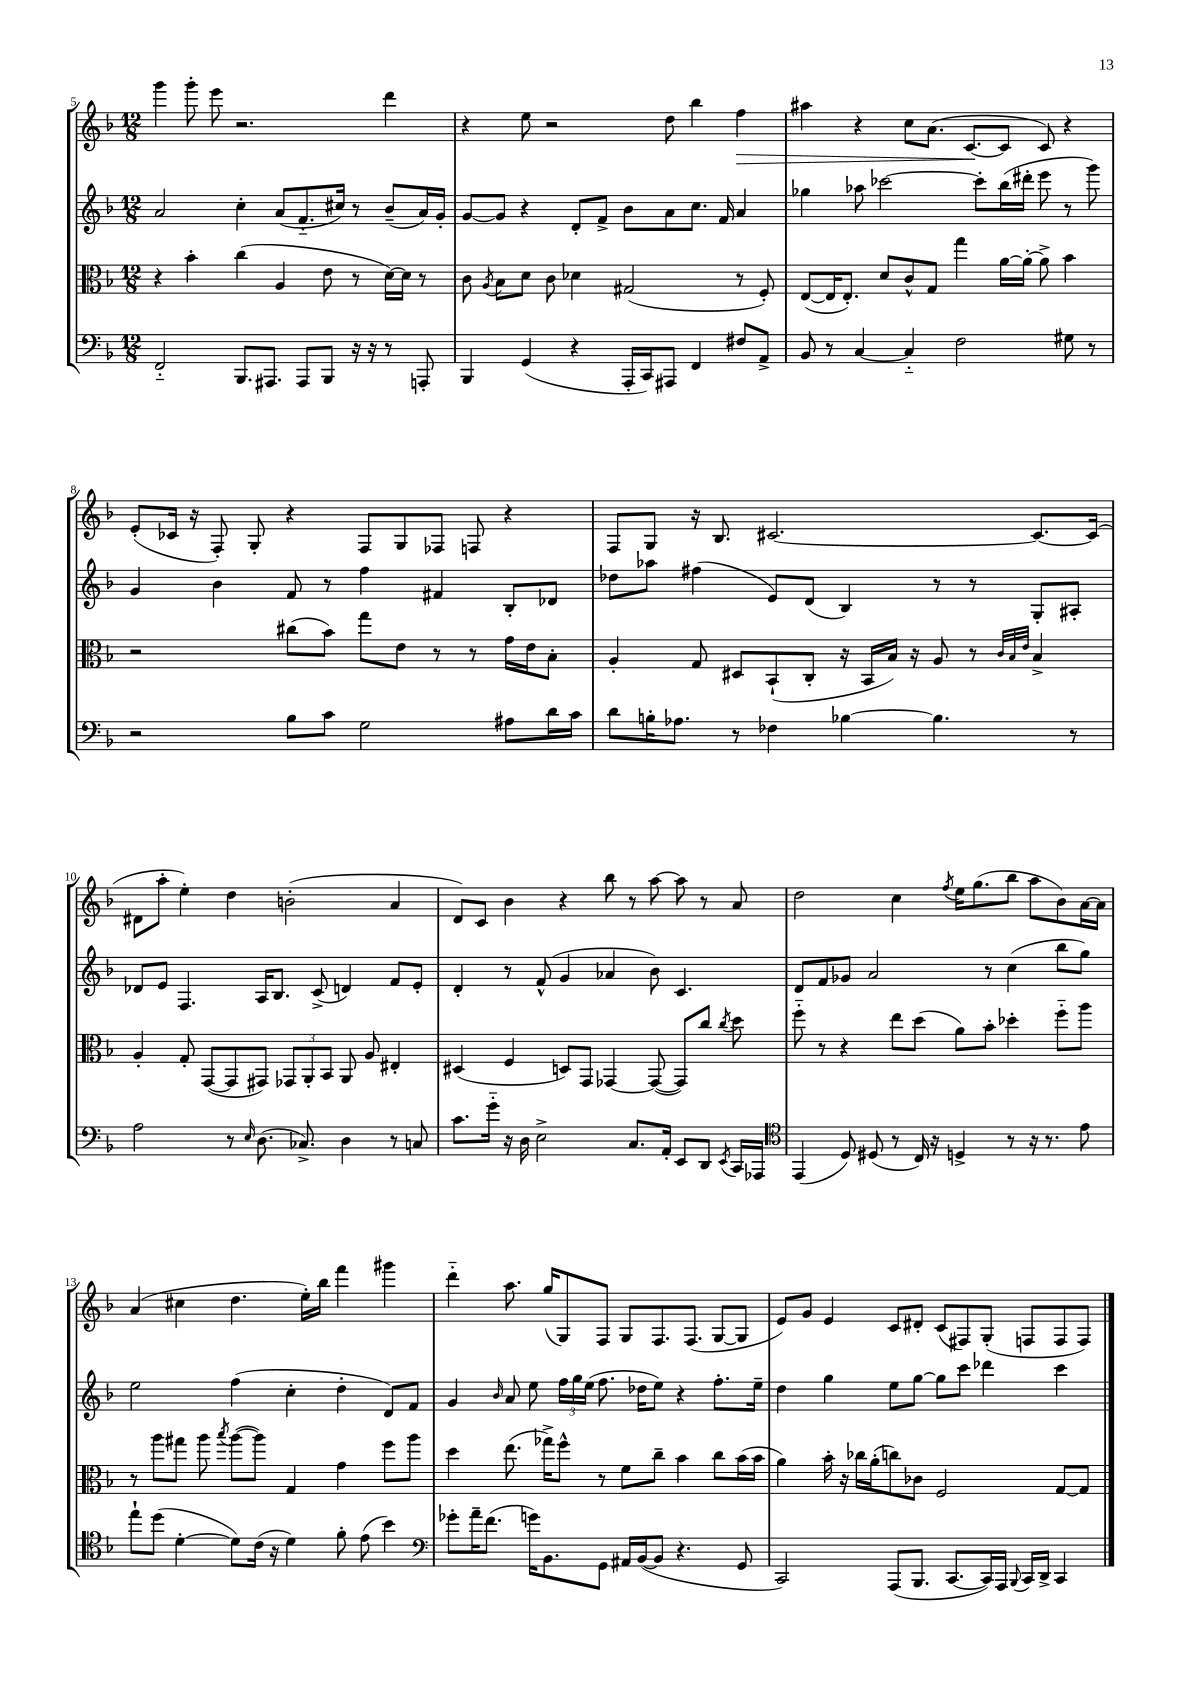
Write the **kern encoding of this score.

**kern	**kern	**kern	**kern	**dynam
*part4	*part3	*part2	*part1	*part1
*staff4	*staff3	*staff2	*staff1	*staff1
*clefF4	*clefC3	*clefG2	*clefG2	*
*k[b-]	*k[b-]	*k[b-]	*k[b-]	*
*M12/8	*M12/8	*M12/8	*M12/8	*
=5	=5	=5	=5	=5
2FF/	4r	2a/	4ggg\	.
.	4b-'\	.	8ggg'\	.
.	.	.	8eee\	.
8.BBB-/L	(4cc\	4cc'\	2.r	.
8.AAA#X/J	.	.	.	.
.	4A/	(8a/L	.	.
8AAA#/L	.	8.f/	.	.
8BBB-/J	8e\	.	.	.
.	.	16cc#X/Jk)	.	.
16r	8r	8r	.	.
16r	.	.	.	.
8r	[16d\LL)	(8b-~/L	4ddd\	.
.	16d\JJ]	.	.	.
8AAAn'/	8r	16a/L)	.	.
.	.	16g'/JJ	.	.
=6	=6	=6	=6	=6
4BBB-/	8c\	[8g/L	4r	.
.	8qA/	.	.	.
.	8B-\L	8g/J]	.	.
(4GG/	8d\J	4r	8ee\	.
.	8c\	.	2r	.
4r	4d-X\	8d'/L	.	.
.	.	8f^/J	.	.
16AAA'/LL	(2G#X/	8b-\L	.	.
16CC/J)	.	.	.	.
8AAA#X/J	.	8a\	8dd\	.
4FF/	.	8.cc\J	4bb-\	.
.	.	16f/	.	.
!	!	!	!	!LO:HP:b
8F#X/L	8r	4a/	4ff\	>
8AA^/J	8F'/)	.	.	.
=7	=7	=7	=7	=7
8BB-/	([8E/L	4gg-X\	4aa#X\	.
8r	16E/K]	.	.	.
.	8.E'/J)	.	.	.
[4C/	.	8aa-X\	4r	.
.	8d/L	[2ccc-X\	.	.
4C/]	8c^^/	.	8cc\L	.
.	8G/J	.	(8.a\J	.
2F\	4gg\	.	.	.
.	.	.	[8.c/L	.
.	.	8ccc-'\L]	.	.
.	[16a\LL	(16bb-\L	8c/J]	]
.	16a'\JJ_	16ddd#X'\JJ	.	.
.	8a^\]	8eee\	8c/)	.
8G#X\	4b-\	8r	4r	.
8r	.	8ggg\)	.	.
!!LO:LB:g=z
=8	=8	=8	=8	=8
2r	2r	4g/	(8e'/L	.
.	.	.	16c-X/Jk	.
.	.	.	16r	.
.	.	4b-\	8F'/)	.
.	.	.	8G'/	.
8B-\L	(8cc#X\L	8f/	4r	.
8c\J	8b-\J)	8r	.	.
2G\	8gg\L	4ff\	8F/L	.
.	8e\J	.	8G/	.
.	8r	4f#X/	8F-X/J	.
.	8r	.	8Fn/	.
8A#X\L	16g\LL	8B-'/L	4r	.
.	16e\J	.	.	.
16d\L	8B-'\J	8d-X/J	.	.
16c\JJ	.	.	.	.
=9	=9	=9	=9	=9
8d\L	4A'/	8dd-X\L	8F/L	.
16Bn'\K	.	8aa-X\J	8G/J	.
8.A-X\J	.	.	.	.
.	8G/	(4ff#X\	16r	.
.	.	.	8.B-/	.
8r	8D#X/L	.	.	.
4F-X\	(8BB-`/	8e/L)	[2.c#X/	.
.	8C'/J	(8d/J	.	.
[4B-X\	16r	4B-/)	.	.
.	16BB-/LL	.	.	.
.	16B-/JJ)	.	.	.
.	16r	.	.	.
4.B-\]	8A/	8r	.	.
.	8r	8r	.	.
.	32qqc/LLL	.	.	.
.	32qqB-/	.	.	.
.	32qqe/JJJ	.	.	.
.	4B-^/	8G'/L	8.c#/L_	.
8r	.	8A#X'/J	.	.
.	.	.	(16c#/Jk]	.
!!LO:LB:g=z
=10	=10	=10	=10	=10
2A\	4A'/	8d-X/L	8d#X\L	.
.	.	8e/J	8aa'\J	.
.	8G'/	4.F/	4ee'\)	.
.	([8GG/L	.	.	.
8r	8GG/]	.	4dd\	.
16qqE/	.	.	.	.
(8.D\	8GG#X/J)	16A/KL	.	.
.	.	8.B-/J	.	.
.	12GG-X/L	.	(2bn'\	.
8.C-X^/)	.	.	.	.
.	12AA'/	.	.	.
.	.	(8c^/	.	.
.	12BB-/J	.	.	.
4D\	8AA/	4dn/)	.	.
.	8A/	.	.	.
8r	4E#X'/	8f/L	4a/	.
8Cn/	.	8e'/J	.	.
=11	=11	=11	=11	=11
8.c\L	(4D#X/	4d'/	8d/L)	.
.	.	.	8c/J	.
16g\Jk	.	.	.	.
16r	4F/	8r	4b-\	.
16D\	.	.	.	.
2E^\	.	(8f^^/	.	.
.	8Dn/L)	4g/	4r	.
.	8GG/J	.	.	.
.	[4GG-X/	4a-X/	8bb-\	.
8.C/L	.	.	8r	.
.	(8GG-/_	8b-\)	[8aa\	.
16AA'/Jk	.	.	.	.
8EE/L	8GG-/L])	4.c/	8aa\]	.
8DD/J	8cc/J	.	8r	.
8qEE/	8qcc/	.	.	.
16CC/LL	8dd\	.	8a/	.
16AAA-X/JJ	.	.	.	.
=12	=12	=12	=12	=12
*clefC4	*	*	*	*
(4EE/	8ff\	8d/L	2dd\	.
.	8r	8f/	.	.
8D/)	4r	8g-X/J	.	.
(8D#X/	.	2a/	.	.
8r	8ee\L	.	4cc\	.
16C/)	(8dd\J	.	.	.
16r	.	.	.	.
.	.	.	8qff/	.
4Dn^/	8a\L)	.	16ee\KL	.
.	.	.	(8.gg\	.
.	8b-'\J	8r	.	.
8r	4dd-X'\	(4cc\	8bb-\J	.
16r	.	.	8aa\L	.
8.r	.	.	.	.
.	8ff\L	8bb-\L	8b-\)	.
8e\	8aa\J	8gg\J)	[16a\L	.
.	.	.	16a\JJ]	.
!!LO:LB:g=z
=13	=13	=13	=13	=13
8ee`\L	8r	2ee\	(4a/	.
(8dd\J	8aa\L	.	.	.
[4d'\	8gg#X\J	.	4cc#X\	.
.	8aa\	.	.	.
.	8qbb-/	.	.	.
8d\L])	([8aa\L	(4ff\	4.dd\	.
(16c\Jk	8aa\J])	.	.	.
16r	.	.	.	.
4d\)	4G/	4cc'\	.	.
.	.	.	16ee'\LL)	.
.	.	.	16bb-\JJ	.
8f'\	4g\	4dd'\	4fff\	.
(8e\	.	.	.	.
4b-\)	8ff\L	8d/L)	4ggg#X\	.
.	8aa\J	8f/J	.	.
=14	=14	=14	=14	=14
*clefF4	*	*	*	*
8g-X'\L	4dd\	4g/	4ddd\	.
16a~\K	.	.	.	.
(8.f\J	.	.	.	.
.	.	16qqb-/	.	.
.	(8.ee\	8a/	8.aa\	.
16gn\KL)	.	8ee\	.	.
8.BB-\	16gg-X^\KL)	.	(16gg/KL	.
.	8ff^^\J	24ff\LL	8G/)	.
.	.	24gg\	.	.
.	.	(24ee\JJ	.	.
8GG\J	8r	8.ff\	8F/J	.
16AA#X/LL	8f\L	.	8G/L	.
([16BB-/J	.	16dd-X\KL	.	.
8BB-/J]	8cc~\J	8ee\J)	8.F/	.
4.r	4b-\	4r	.	.
.	.	.	(8.F/J	.
.	8cc\L	8.ff'\L	[8G/L	.
8GG/	(16b-\L	.	8G/J]	.
.	16b-\JJ	16ee~\Jk	.	.
=15	=15	=15	=15	=15
2CC/)	4a\)	4dd\	8e/L)	.
.	.	.	8g/J	.
.	16b-'\	4gg\	4e/	.
.	16r	.	.	.
.	16cc-X\LL	.	.	.
.	(16a'\J	.	.	.
(8AAA/L	8ccn\)	8ee\L	8c/L	.
8.BBB-/J	8c-X\J	[8gg\J	8d#X'/J	.
.	2F/	8gg\L]	(8c/L	.
[8.CC/L	.	.	.	.
.	.	8ccc\J	8F#X/)	.
16CC/L])	.	4ddd-X\	(8G'/J	.
16AAA/JJ	.	.	.	.
8qqBBB-/	.	.	.	.
16CC/LL	.	.	8Fn/L	.
16DD^/JJ	.	.	.	.
4CC/	[8G/L	4ccc\	8F/	.
.	8G/J]	.	8F/J)	.
==	==	==	==	==
*-	*-	*-	*-	*-
